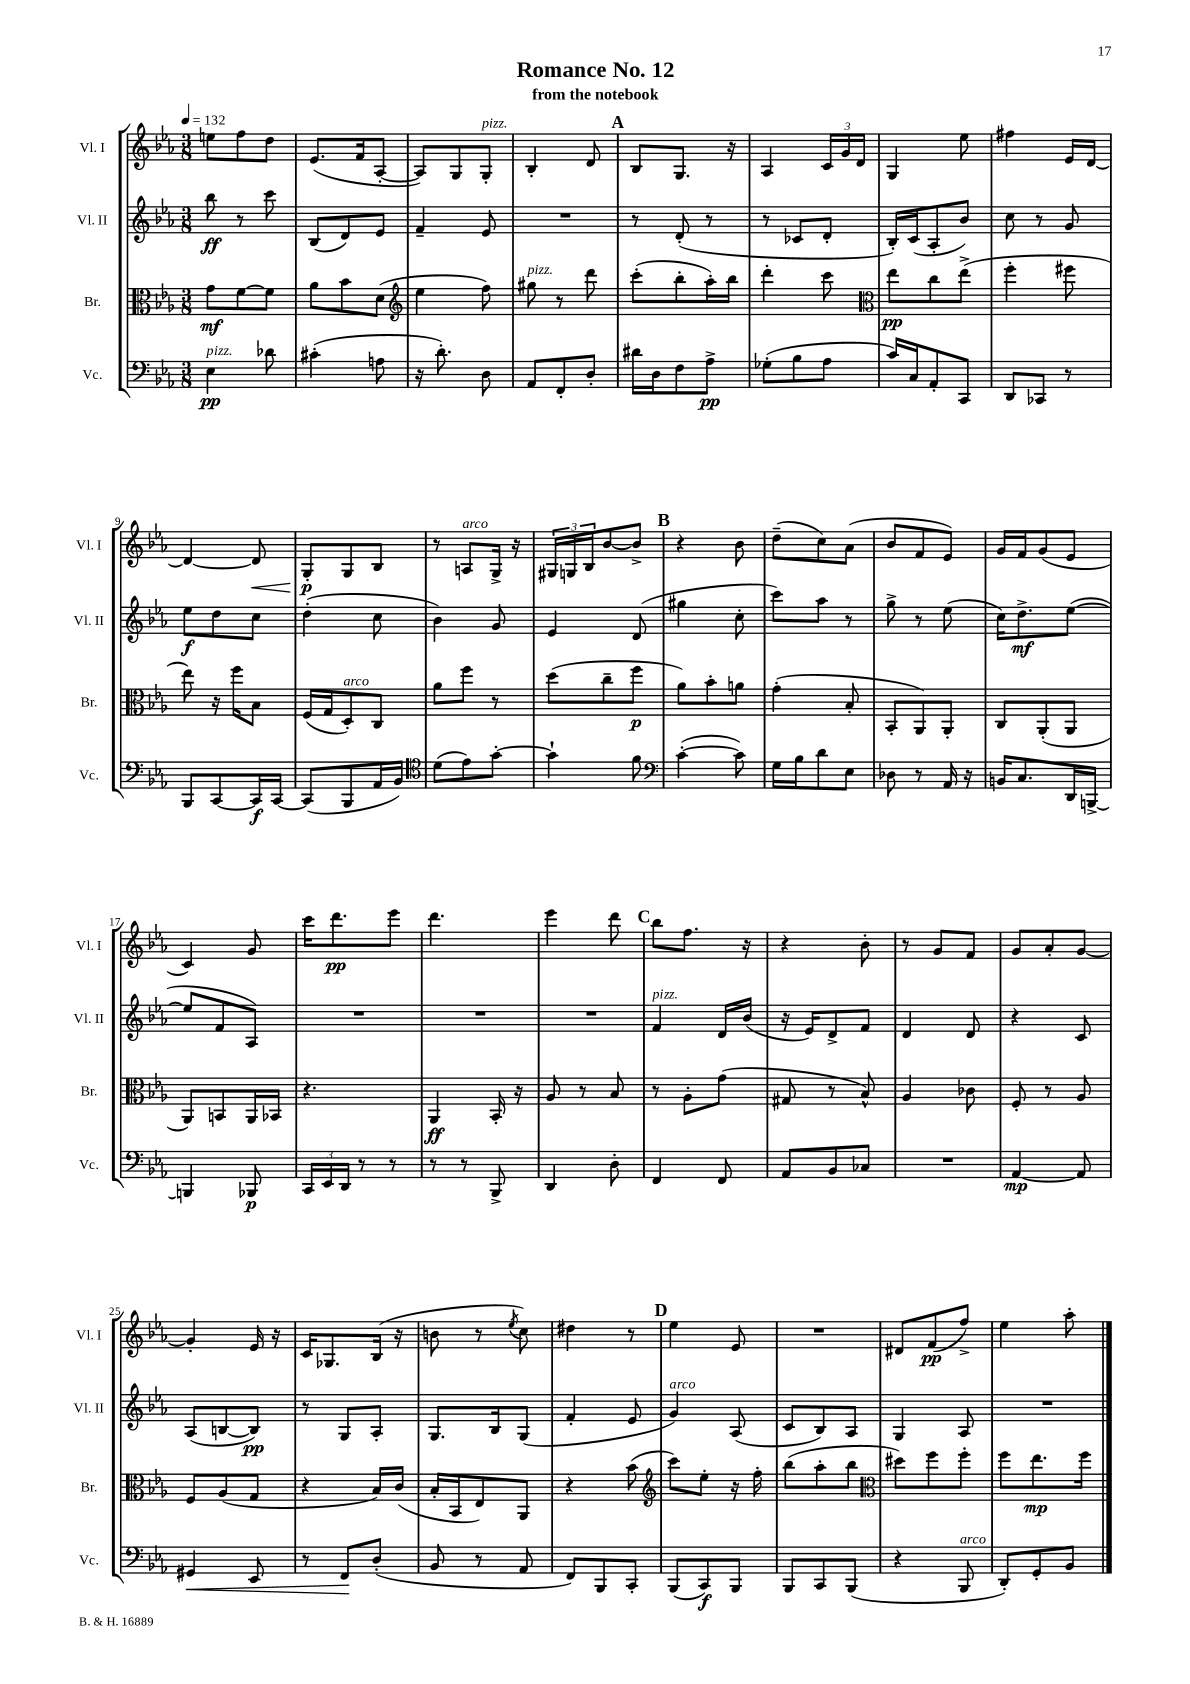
\header { title = "Romance No. 12" subtitle = "from the notebook" }
<<
\new StaffGroup <<
\new Staff = "s0" \with { instrumentName = "Vl. I" shortInstrumentName = "Vl. I" } {
    \clef treble \key ees \major \numericTimeSignature \time 3/8 \tempo 4 = 132
    e''8 f''8 d''8 |
    ees'8.( f'16 aes8~-. |
    aes8) g8 g8-.^\markup { \italic "pizz." } |
    bes4-. d'8 |
    \mark \markup { \bold "A" } bes8 g8. r16 |
    aes4 \tuplet 3/2 { c'16 g'16 d'16 } |
    g4 ees''8 |
    fis''4 ees'16 d'16~ |
    d'4~ d'8\< |
    g8-.\p\! g8 bes8 |
    r8 a8^\markup { \italic "arco" } g16-> r16 |
    \tuplet 3/2 { gis16 g16 bes16 } bes'8~ bes'8-> |
    \mark \markup { \bold "B" } r4 bes'8 |
    d''8--( c''8) aes'8( |
    bes'8 f'8 ees'8) |
    g'16 f'16 g'8( ees'8 |
    c'4) g'8 |
    c'''16 d'''8.\pp ees'''8 |
    d'''4. |
    ees'''4 d'''8 |
    \mark \markup { \bold "C" } bes''8 f''8. r16 |
    r4 bes'8-. |
    r8 g'8 f'8 |
    g'8 aes'8-. g'8~ |
    g'4-. ees'16 r16 |
    c'16 ges8. bes16( r16 |
    b'8 r8 \acciaccatura { ees''8 } c''8) |
    dis''4 r8 |
    \mark \markup { \bold "D" } ees''4 ees'8 |
    R4. |
    dis'8 f'8\pp( f''8->) |
    ees''4 aes''8-. \bar "|." |
}
\new Staff = "s1" \with { instrumentName = "Vl. II" shortInstrumentName = "Vl. II" } {
    \clef treble \key ees \major \numericTimeSignature \time 3/8
    bes''8\ff r8 c'''8 |
    bes8( d'8) ees'8 |
    f'4-- ees'8 |
    R4. |
    \mark \markup { \bold "A" } r8 d'8-.( r8 |
    r8 ces'8 d'8-. |
    bes16-.) c'16( aes8-. bes'8) |
    c''8 r8 g'8 |
    ees''8\f d''8 c''8 |
    d''4-.( c''8 |
    bes'4) g'8 |
    ees'4 d'8( |
    \mark \markup { \bold "B" } gis''4 c''8-. |
    c'''8) aes''8 r8 |
    g''8-> r8 ees''8( |
    c''16) d''8.->\mf ees''8~( |
    ees''8 f'8 aes8) |
    R4. |
    R4. |
    R4. |
    \mark \markup { \bold "C" } f'4^\markup { \italic "pizz." } d'16 bes'16( |
    r16 ees'16) d'8-> f'8 |
    d'4 d'8 |
    r4 c'8 |
    aes8( b8~ b8\pp) |
    r8 g8 aes8-. |
    g8. bes16 g8( |
    f'4-. ees'8 |
    \mark \markup { \bold "D" } g'4^\markup { \italic "arco" }) aes8( |
    c'8 bes8) aes8 |
    g4 aes8 |
    R4. \bar "|." |
}
\new Staff = "s2" \with { instrumentName = "Br." shortInstrumentName = "Br." } {
    \clef alto \key ees \major \numericTimeSignature \time 3/8
    g'8\mf f'8~ f'8 |
    aes'8 bes'8 d'8( |
    \clef treble ees''4 f''8) |
    gis''8^\markup { \italic "pizz." } r8 d'''8 |
    \mark \markup { \bold "A" } c'''8-.( bes''8-. aes''16-.) bes''16 |
    d'''4-. c'''8 |
    \clef alto ees''8\pp c''8 ees''8->( |
    f''4-. fis''8 |
    ees''8) r16 f''16 bes8 |
    f16( g16 d8-.^\markup { \italic "arco" }) c8 |
    aes'8 f''8 r8 |
    d''8( c''8-- f''8\p |
    \mark \markup { \bold "B" } aes'8) bes'8-. a'8 |
    g'4-.( bes8-. |
    bes,8-. aes,8) aes,8-. |
    c8 aes,8-.( aes,8 |
    aes,8) b,8 aes,16 bes,16 |
    r4. |
    aes,4\ff bes,16-. r16 |
    aes8 r8 bes8 |
    \mark \markup { \bold "C" } r8 aes8-. g'8( |
    gis8 r8 bes8-^) |
    aes4 ces'8 |
    f8-. r8 aes8 |
    f8 aes8( g8 |
    r4 bes16) c'16( |
    bes16-. bes,16 ees8) aes,8 |
    r4 bes'8( |
    \mark \markup { \bold "D" } \clef treble c'''8) ees''8-. r16 f''16-. |
    bes''8( aes''8-. bes''8 |
    \clef alto dis''8) f''8 f''8-. |
    f''8 ees''8.\mp f''16 \bar "|." |
}
\new Staff = "s3" \with { instrumentName = "Vc." shortInstrumentName = "Vc." } {
    \clef bass \key ees \major \numericTimeSignature \time 3/8
    ees4\pp^\markup { \italic "pizz." } des'8 |
    cis'4-.( a8 |
    r16 d'8.-.) d8 |
    aes,8 f,8-. d8-. |
    \mark \markup { \bold "A" } dis'16 d16 f8 aes8->\pp |
    ges8-.( bes8 aes8 |
    c'16) c16 aes,8-. c,8 |
    d,8 ces,8 r8 |
    bes,,8 c,8~ c,16\f c,16~ |
    c,8( bes,,8 aes,16 bes,16) |
    \clef tenor d'8( ees'8) g'8~-. |
    g'4-! f'8 |
    \mark \markup { \bold "B" } \clef bass c'4~-.( c'8) |
    g16 bes16 d'8 ees8 |
    des8 r8 aes,16 r16 |
    b,16 c8. d,16 b,,16~-> |
    b,,4 bes,,8\p |
    \tuplet 3/2 { c,16 ees,16 d,16 } r8 r8 |
    r8 r8 bes,,8-> |
    d,4 d8-. |
    \mark \markup { \bold "C" } f,4 f,8 |
    aes,8 bes,8 ces8 |
    R4. |
    aes,4~\mp aes,8 |
    gis,4\< ees,8 |
    r8 f,8\! d8-.( |
    bes,8 r8 aes,8 |
    f,8) bes,,8 c,8-. |
    \mark \markup { \bold "D" } bes,,8( c,8\f) bes,,8 |
    bes,,8 c,8 bes,,8( |
    r4 bes,,8^\markup { \italic "arco" } |
    d,8-.) g,8-. bes,8 \bar "|." |
}
>>
>>
